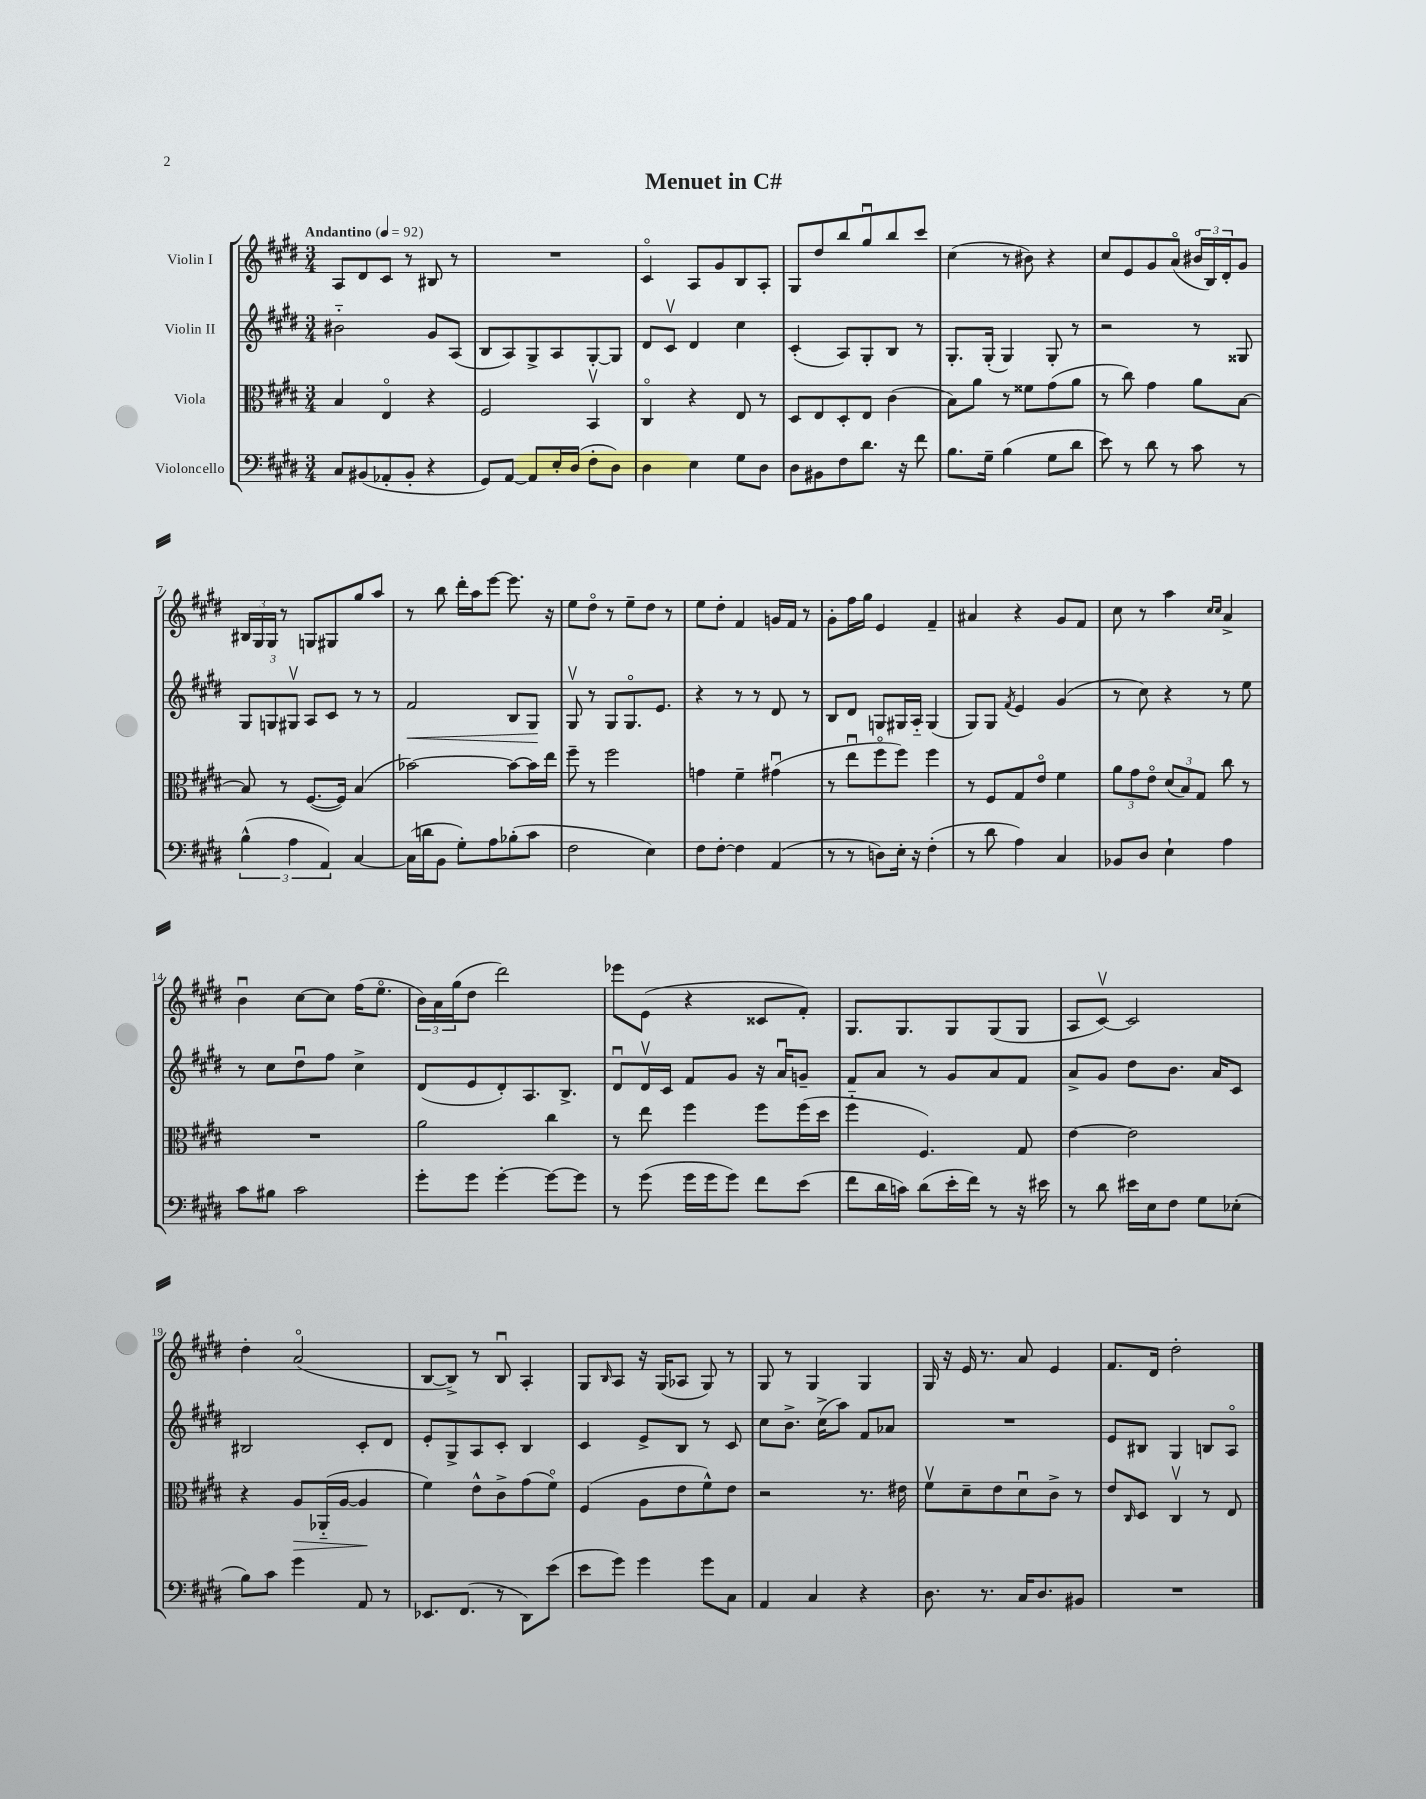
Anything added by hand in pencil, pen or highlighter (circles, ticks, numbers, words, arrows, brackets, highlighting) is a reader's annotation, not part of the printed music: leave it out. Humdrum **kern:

**kern	**kern	**dynam	**kern	**dynam	**kern
*part4	*part3	*part3	*part2	*part2	*part1
*staff4	*staff3	*staff3	*staff2	*staff2	*staff1
*I"Violoncello	*I"Viola	*	*I"Violin II	*	*I"Violin I
*clefF4	*clefC3	*	*clefG2	*	*clefG2
*k[f#c#g#d#]	*k[f#c#g#d#]	*	*k[f#c#g#d#]	*	*k[f#c#g#d#]
*M3/4	*M3/4	*	*M3/4	*	*M3/4
*MM92	*MM92	*	*MM92	*	*MM92
=1	=1	=1	=1	=1	=1
!	!	!	!	!	!LO:TX:a:B:t=Andantino
8C#/L	4B/	.	2b#X\	.	8A/L
(8BB#X/	.	.	.	.	8d#/
8AA-X'/	4E/	.	.	.	8c#/J
8BB#'/J	.	.	.	.	8r
4r	4r	.	8g#/L	.	8B#X/
.	.	.	(8A/J	.	8r
=2	=2	=2	=2	=2	=2
8GG#/L)	2F#/	.	8B/L	.	2.r
[8AA/J	.	.	8A/)	.	.
8AA/L]	.	.	8G#^/	.	.
16E'/L	.	.	8A/	.	.
(16D#/JJ	.	.	.	.	.
8F#'\L	4BBv/	.	[8G#'/	.	.
8D#\J)	.	.	8G#/J]	.	.
=3	=3	=3	=3	=3	=3
4D#\	4C#/	.	8d#/L	.	4c#/
.	.	.	8c#v/J	.	.
4E\	4r	.	4d#/	.	8A/L
.	.	.	.	.	8g#/
8G#\L	8E/	.	4cc#\	.	8B/
8D#\J	8r	.	.	.	8A'/J
=4	=4	=4	=4	=4	=4
8D#\L	8D#/L	.	(4c#'/	.	8G#/L
8BB#X\	8E/	.	.	.	8dd#/
8F#\	8D#'/	.	8A/L)	.	8bb/
8.d#\J	8E/J	.	8G#'/	.	8gg#u/
.	(4c#\	.	8B/J	.	8bb/
16r	.	.	.	.	.
8f#\	.	.	8r	.	8ccc#/J
=5	=5	=5	=5	=5	=5
8.B\L	8B\L)	.	8.G#'/L	.	(4cc#\
.	8a\J	.	.	.	.
16G#~\Jk	.	.	(16G#'/Jk	.	.
(4B\	8r	.	4G#/)	.	8r
.	8f##X\L	.	.	.	8b#X\)
8G#\L	(8g#\	.	8G#'/	.	4r
8d#\J	8a\J	.	8r	.	.
=6	=6	=6	=6	=6	=6
8e\)	8r	.	2r	.	8cc#/L
8r	8cc#\)	.	.	.	8e/
8d#\	4g#\	.	.	.	8g#/
8r	.	.	.	.	(8a/J
8c#\	8a\L	.	8r	.	24b#X/LL
.	.	.	.	.	24B/)
.	.	.	.	.	24d#'/J
8r	[8B\J	.	8G##X/	.	8g#/J
!!LO:LB:g=z
=7	=7	=7	=7	=7	=7
(6B^^\	8B/]	.	12G#/L	.	24B#X/LL
.	.	.	.	.	24G#/
.	.	.	12Gn/	.	24G#/JJ
.	8r	.	.	.	8r
6A\	.	.	12G#Xv/J	.	.
.	([8.F#/L	.	8A/L	.	8Gn/L
6AA/)	.	.	.	.	.
.	.	.	8c#/J	.	8G#X/
.	16F#/Jk])	.	.	.	.
[4C#/	(4B/	.	8r	.	8gg#/
.	.	.	8r	.	8aa/J
=8	=8	=8	=8	=8	=8
!	!	!	!	!LO:HP:b	!
(16C#\LL]	[2b-X\)	.	2f#/	<	8r
16dn\J	.	.	.	.	.
8BB\J	.	.	.	.	8bb\
8G#'\L)	.	.	.	.	16ddd#'\LL
.	.	.	.	.	16aa\J
8A\	.	.	.	.	[8eee\J
(8B-X'\	8b-\L_	.	8B/L	.	8.eee\]
8c#\J	16b-\L]	.	8G#/J	.	.
.	16ee\JJ	.	.	.	16r
.	.	.	.	[	.
=9	=9	=9	=9	=9	=9
2F#\	8ff#~\	.	8G#v/	.	8ee\L
.	8r	.	8r	.	8dd#\J
.	2ff#\	.	8G#/L	.	8r
.	.	.	8.G#/	.	8ee~\L
4E\)	.	.	.	.	8dd#\J
.	.	.	8.e/J	.	.
.	.	.	.	.	8r
=10	=10	=10	=10	=10	=10
8F#\L	4gn\	.	4r	.	8ee\L
[8F#'\J	.	.	.	.	8dd#'\J
4F#\]	4f#~\	.	8r	.	4f#/
.	.	.	8r	.	.
(4AA/	(4g#Xu\	.	8d#/	.	16gn/LL
.	.	.	.	.	16f#/JJ
.	.	.	8r	.	8r
=11	=11	=11	=11	=11	=11
8r	8r	.	8B/L	.	8g#'\L
8r	8eeu\L	.	8d#/J	.	16ff#\L
.	.	.	.	.	16gg#\JJ
8Dn\L)	8ff#\	.	8Gn/L	.	4e/
16E'\Jk	8ff#\J)	.	16G#X/L	.	.
16r	.	.	16A/JJ	.	.
(4F#'\	4ff#\	.	(4G#/	.	4f#~/
=12	=12	=12	=12	=12	=12
8r	8r	.	8G#/L)	.	4a#X/
8d#\	8F#/L	.	8G#/J	.	.
.	.	.	8qf#/	.	.
4A\)	8G#/	.	4e/	.	4r
.	8e/J	.	.	.	.
4C#/	4f#\	.	(4g#/	.	8g#/L
.	.	.	.	.	8f#/J
=13	=13	=13	=13	=13	=13
8BB-X/L	12a\L	.	8r	.	8cc#\
.	12g#\	.	.	.	.
8D#/J	.	.	8cc#\)	.	8r
.	12e\J	.	.	.	.
4E`\	(12d#/L	.	4r	.	4aa\
.	12B/)	.	.	.	.
.	12G#/J	.	.	.	.
.	.	.	.	.	16qqcc#/LL
.	.	.	.	.	16qqcc#/JJ
4A\	8cc#\	.	8r	.	4a^/
.	8r	.	8ee\	.	.
!!LO:LB:g=z
=14	=14	=14	=14	=14	=14
8c#\L	2.r	.	8r	.	4bu\
8B#X\J	.	.	8cc#\L	.	.
2c#\	.	.	8dd#u\	.	[8cc#\L
.	.	.	8ff#\J	.	8cc#\J]
.	.	.	4cc#^\	.	(16ff#\KL
.	.	.	.	.	8.ee\J
=15	=15	=15	=15	=15	=15
8g#'\L	2a\	.	(8d#/L	.	24b\LL)
.	.	.	.	.	24a\
.	.	.	.	.	(24gg#\J
8g#\J	.	.	8e/	.	8dd#\J
[4g#'\	.	.	8d#'/)	.	2ddd#\)
.	.	.	8.A/	.	.
8g#\L_	4cc#\	.	.	.	.
.	.	.	8.B^/J	.	.
8g#\J]	.	.	.	.	.
=16	=16	=16	=16	=16	=16
8r	8r	.	8d#u/L	.	8eee-X\L
(8g#\	8ee\	.	16d#v/L	.	(8e\J
.	.	.	16c#/JJ	.	.
16g#\LL	4ff#\	.	8f#/L	.	4r
16g#\J	.	.	.	.	.
8g#\J)	.	.	8g#/J	.	.
8f#\L	8ff#\L	.	16r	.	8c##X/L
.	.	.	16au/KL	.	.
(8e\J	(16ff#\L	.	8gn~/J	.	8f#'/J)
.	16dd#\JJ	.	.	.	.
=17	=17	=17	=17	=17	=17
8f#\L	4ff#\	.	8f#/L	.	8.G#/L
16d#\L	.	.	8a/J	.	.
16cn\JJ)	.	.	.	.	8.G#/
(8d#\L	4.F#/)	.	8r	.	.
16e'\L	.	.	8g#/L	.	8G#/
16f#\JJ)	.	.	.	.	.
8r	.	.	8a/	.	(8G#/
16r	8G#/	.	8f#/J	.	8G#/J
16e#X\	.	.	.	.	.
=18	=18	=18	=18	=18	=18
8r	[4e\	.	8a^/L	.	8A/L
8d#\	.	.	8g#/J	.	[8c#v/J)
16e#X\LL	2e\]	.	8dd#\L	.	2c#/]
16E\J	.	.	.	.	.
8F#\J	.	.	8.b\J	.	.
8G#\L	.	.	.	.	.
.	.	.	16a/KL	.	.
(8E-X'\J	.	.	8c#/J	.	.
!!LO:LB:g=z
=19	=19	=19	=19	=19	=19
8B\L)	4r	.	2B#X/	.	4dd#'\
8c#\J	.	.	.	.	.
!	!	!LO:HP:b	!	!	!
4g#\	8A/L	>	.	.	(2a/
.	(16AA-X/L	.	.	.	.
.	[16A/JJ	.	.	.	.
8AA/	4A/]	.	8c#'/L	.	.
8r	.	.	8d#/J	.	.
.	.	]	.	.	.
=20	=20	=20	=20	=20	=20
8.EE-X/L	4f#\)	.	8e'/L	.	[8B/L
.	.	.	8G#^/	.	8B^/J])
(8.FF#/J	.	.	.	.	.
.	8e^^\L	.	8A/	.	8r
8r	8c#^\	.	8c#'/J	.	8Bu/
8DD#\L)	(8g#\	.	4B/	.	4A'/
(8e\J	8f#\J)	.	.	.	.
=21	=21	=21	=21	=21	=21
8e\L	(4F#/	.	4c#/	.	8G#/L
.	.	.	.	.	16qqB/
8g#\J)	.	.	.	.	8A/J
4g#\	8A\L	.	8e^/L	.	16r
.	.	.	.	.	(16G#/KL
.	8e\	.	8B/J	.	8A-X/J
8g#\L	8f#^^\)	.	8r	.	8G#/)
8C#\J	8e\J	.	8c#/	.	8r
=22	=22	=22	=22	=22	=22
4AA/	2r	.	8cc#\L	.	8G#/
.	.	.	8.b^\J	.	8r
4C#/	.	.	.	.	4G#/
.	.	.	(16cc#^\KL	.	.
.	.	.	8aa\J)	.	.
4r	8.r	.	8f#/L	.	4G#/
.	.	.	8a-X/J	.	.
.	16e#X\	.	.	.	.
=23	=23	=23	=23	=23	=23
8.D#\	8f#v\L	.	2.r	.	16G#/
.	.	.	.	.	16r
.	8d#~\	.	.	.	16e/
8.r	.	.	.	.	8.r
.	8e\	.	.	.	.
16C#/KL	8d#u\	.	.	.	8a/
8.D#/	.	.	.	.	.
.	8c#^\J	.	.	.	4e/
8BB#X/J	8r	.	.	.	.
=24	=24	=24	=24	=24	=24
2.r	8e/L	.	8e/L	.	8.f#/L
.	16qqC#/	.	.	.	.
.	8D#/J	.	8B#X/J	.	.
.	.	.	.	.	16d#/Jk
.	4C#v/	.	4G#/	.	2dd#'\
.	8r	.	8Bn/L	.	.
.	8E/	.	8A/J	.	.
==	==	==	==	==	==
*-	*-	*-	*-	*-	*-
